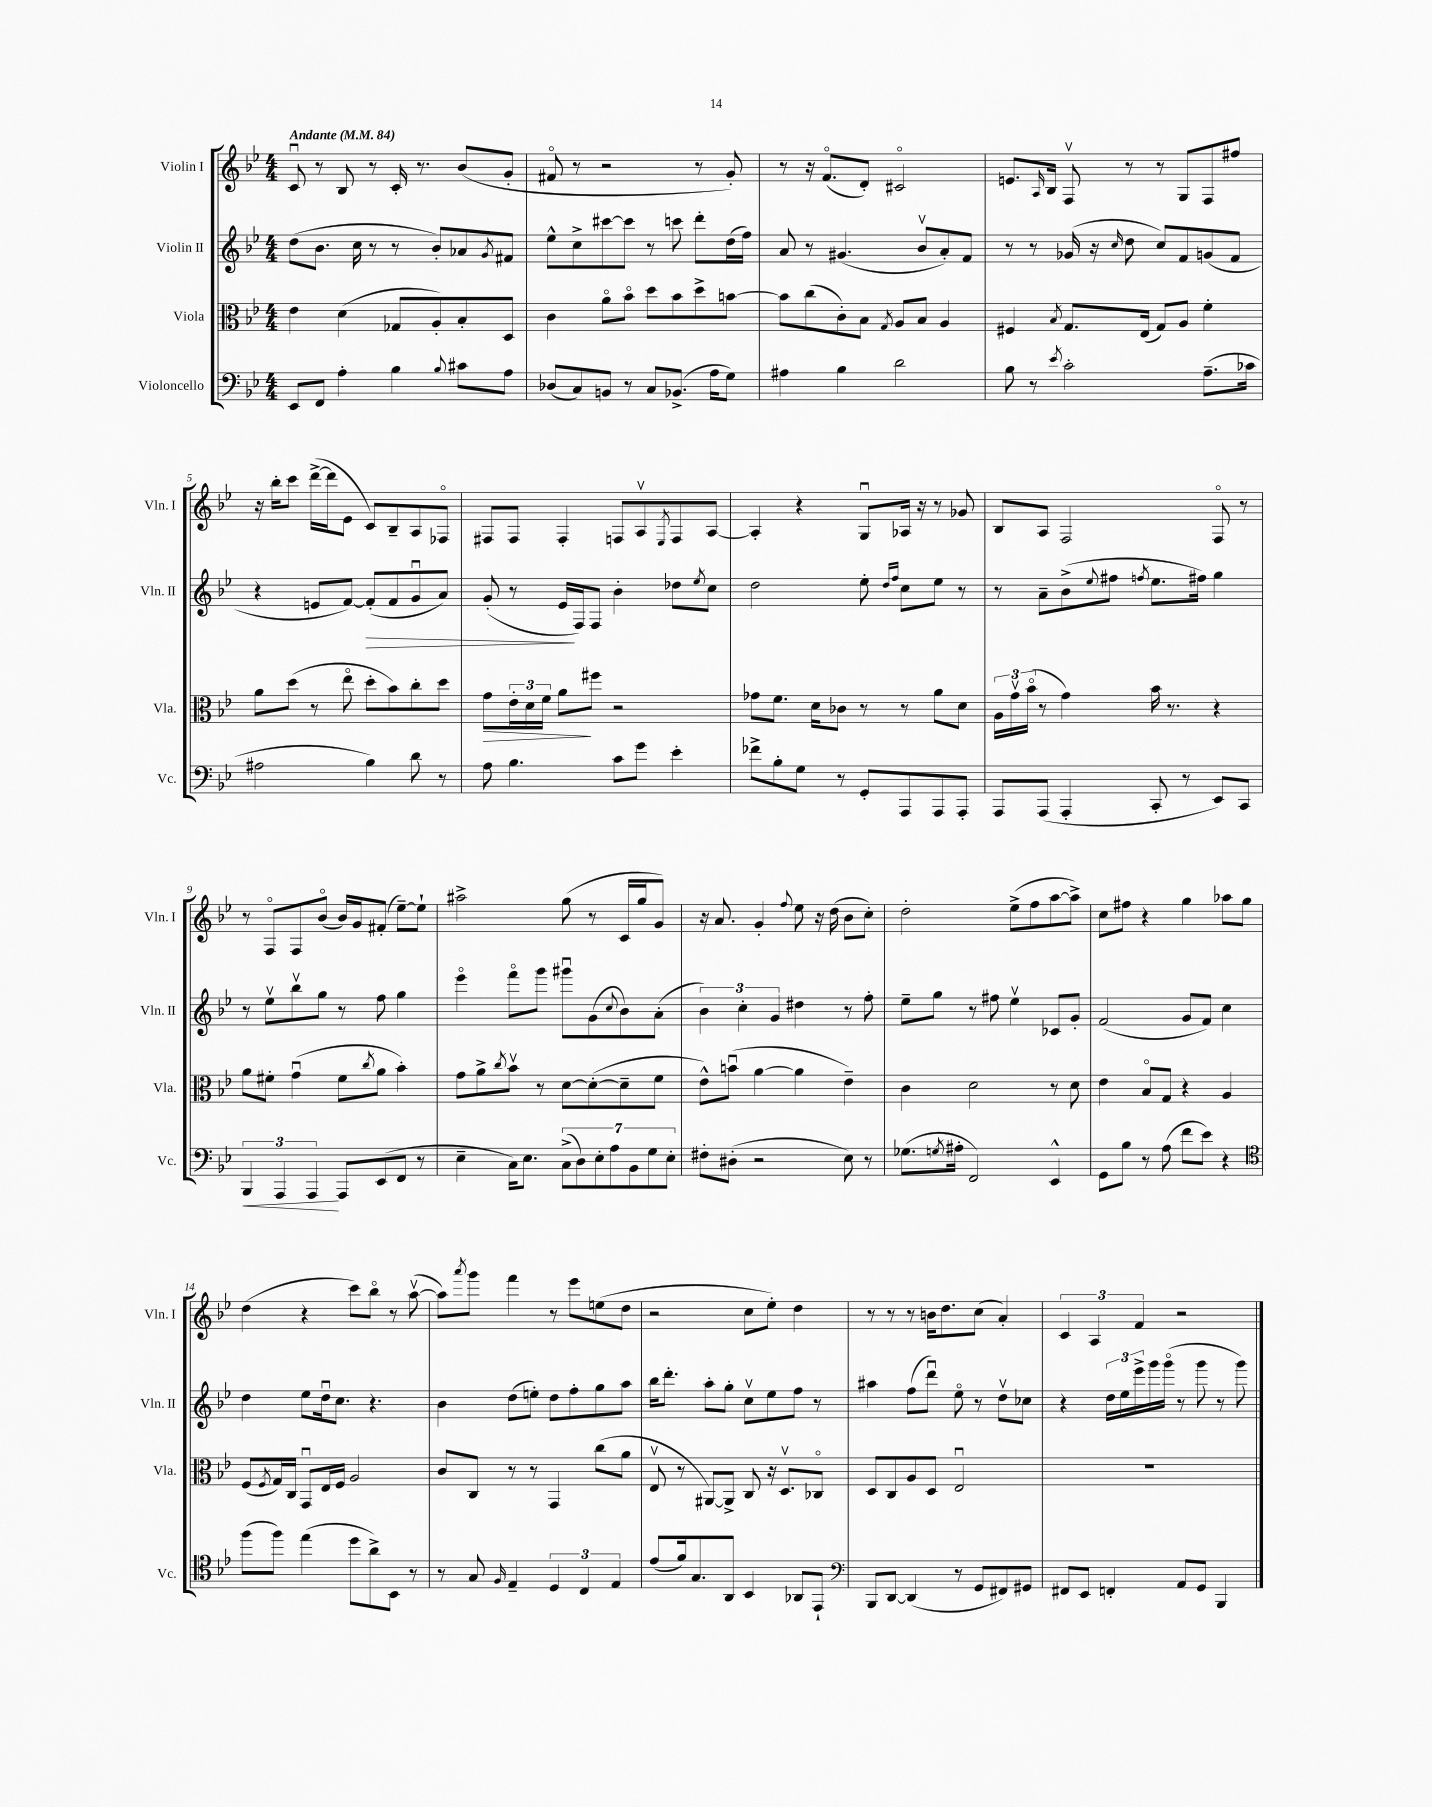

**kern	**dynam	**kern	**dynam	**kern	**dynam	**kern
*part4	*part4	*part3	*part3	*part2	*part2	*part1
*staff4	*staff4	*staff3	*staff3	*staff2	*staff2	*staff1
*I"Violoncello	*	*I"Viola	*	*I"Violin II	*	*I"Violin I
*I'Vc.	*	*I'Vla.	*	*I'Vln. II	*	*I'Vln. I
*clefF4	*	*clefC3	*	*clefG2	*	*clefG2
*k[b-e-]	*	*k[b-e-]	*	*k[b-e-]	*	*k[b-e-]
*M4/4	*	*M4/4	*	*M4/4	*	*M4/4
*MM84	*	*MM84	*	*MM84	*	*MM84
=1	=1	=1	=1	=1	=1	=1
!	!	!	!	!	!	!LO:TX:a:B:t=Andante
8EE-/L	.	4e-\	.	(8dd\L	.	8cu/
8FF/J	.	.	.	8.b-\J	.	8r
4A'\	.	(4d\	.	.	.	8B-/
.	.	.	.	16cc\	.	.
.	.	.	.	8r	.	8r
4B-\	.	8G-X/L	.	8r	.	16c'/
.	.	.	.	.	.	8.r
.	.	8A'/)	.	8b-'/L)	.	.
8qqB-/	.	.	.	.	.	.
8c#X\L	.	8B-'/	.	8a-X/	.	(8b-/L
.	.	.	.	8qg/	.	.
8A\J	.	8D/J	.	8f#X/J	.	8g'/J
=2	=2	=2	=2	=2	=2	=2
(8D-X/L	.	4c\	.	8ee-^^\L	.	8f#X/
8C/)	.	.	.	8cc^\	.	8r
8BBn/J	.	8a\L	.	[8ccc#X\	.	2r
8r	.	8b-\J	.	8ccc#\J]	.	.
8C/L	.	8dd\L	.	8r	.	.
(8.BB-X^/J	.	8b-\	.	8cccn\	.	.
.	.	8dd^\	.	8ddd'\L	.	8r
16A\KL	.	.	.	.	.	.
8G\J)	.	[8bn\J	.	(16dd\L	.	8g'/)
.	.	.	.	16ff\JJ)	.	.
=3	=3	=3	=3	=3	=3	=3
4A#X\	.	8b\L]	.	8a/	.	8r
.	.	(8cc\	.	8r	.	16r
.	.	.	.	.	.	(8.f/L
4B-\	.	8c'\)	.	(4.g#X/	.	.
.	.	8B-\J	.	.	.	8d'/J)
.	.	8qG/	.	.	.	.
2d\	.	8A/L	.	.	.	2c#X/
.	.	8B-/J	.	8b-v/L	.	.
.	.	4A/	.	8a'/)	.	.
.	.	.	.	8f/J	.	.
=4	=4	=4	=4	=4	=4	=4
8B-\	.	4F#X/	.	8r	.	8.en/L
8r	.	.	.	8r	.	.
.	.	.	.	.	.	16qqA/
.	.	.	.	.	.	16B-/Jk
8qe-/	.	8qB-/	.	.	.	.
2c'\	.	8.G/L	.	(16g-X/	.	8Fv/
.	.	.	.	16r	.	.
.	.	.	.	16qqcc/	.	.
.	.	.	.	8dd\	.	8r
.	.	(16E-/Jk	.	.	.	.
.	.	8G/L)	.	8cc/L)	.	8r
.	.	8A/J	.	8f/	.	8G/L
(8.A~\L	.	4f'\	.	(8gn/	.	8F/
.	.	.	.	8f/J	.	8ff#X/J
16c-X\Jk	.	.	.	.	.	.
!!LO:LB:g=z
=5	=5	=5	=5	=5	=5	=5
2A#X\	.	8a\L	.	4r	.	16r
.	.	.	.	.	.	16bb-'\KL
.	.	(8dd\J	.	.	.	8ccc\J
.	.	8r	.	8en/L	.	([16ddd^\LL
.	.	.	.	.	.	16ddd\J]
.	.	8ee-\	.	[8f/J)	.	8e-\J
!	!	!	!	!	!LO:HP:b	!
4B-\)	.	8dd'\L	.	(8f'/L]	>	8c/L)
.	.	8b-\)	.	8f/	.	8B-~/
8d\	.	8cc'\	.	8gu/	.	8A/
8r	.	8dd\J	.	8a/J)	.	8F-X/J
=6	=6	=6	=6	=6	=6	=6
!	!	!	!LO:HP:b	!	!	!
8A\	.	8g\L	>	(8g'/	.	8F#X/L
4.B-\	.	24e-'\L	.	8r	.	8F#/J
.	.	24d\	.	.	.	.
.	.	24f\JJ	.	.	.	.
.	.	8a\L	.	16e-/LL	.	4F#'/
.	.	.	.	16F/J)	]	.
.	.	8ff#X\J	]	8F/J	.	.
8c\L	.	2r	.	4b-'\	.	8Fn/L
8g\J	.	.	.	.	.	8Av/
.	.	.	.	.	.	8qE-/
4e-'\	.	.	.	8dd-X\L	.	8F/
.	.	.	.	8qee-/	.	.
.	.	.	.	8cc\J	.	[8A/J
=7	=7	=7	=7	=7	=7	=7
8f-X^\L	.	8g-X\L	.	2dd\	.	4A'/]
8B-'\	.	8.f\J	.	.	.	.
8G\J	.	.	.	.	.	4r
.	.	16d\KL	.	.	.	.
8r	.	8c-X\J	.	.	.	.
8GG'/L	.	8r	.	8ee-'\	.	8Gu/L
.	.	.	.	16qqdd/LL	.	.
.	.	.	.	16qqff/JJ	.	.
8AAA/	.	8r	.	8cc\L	.	16A-X/Jk
.	.	.	.	.	.	16r
8AAA/	.	8a\L	.	8ee-\J	.	8r
8AAA'/J	.	8d\J	.	8r	.	8g-X/
=8	=8	=8	=8	=8	=8	=8
8AAA/L	.	24A\LL	.	8r	.	8B-/L
.	.	24gv\	.	.	.	.
.	.	(24b-\JJ	.	.	.	.
(8AAA/J	.	8r	.	8a~\L	.	8A/J
4AAA'/	.	4g\)	.	(8b-^\	.	2F/
.	.	.	.	8qqee-/	.	.
.	.	.	.	8ff#X\J	.	.
.	.	.	.	8qffn/	.	.
8CC'/	.	16b-\	.	8.ee-\L	.	.
.	.	8.r	.	.	.	.
8r	.	.	.	.	.	.
.	.	.	.	16ff#X\Jk)	.	.
8EE-/L)	.	4r	.	4gg\	.	8F/
8CC/J	.	.	.	.	.	8r
!!LO:LB:g=z
=9	=9	=9	=9	=9	=9	=9
!	!LO:HP:b	!	!	!	!	!
6BBB-/	<	8a\L	.	8r	.	8r
.	.	8f#X'\J	.	8ee-v\L	.	8F/L
6AAA/	.	.	.	.	.	.
.	.	(4gu\	.	8bb-v\	.	8F/
6AAA/	.	.	.	.	.	.
.	.	.	.	8gg\J	.	(8b-/J
8AAA/L	[	8f#\L	.	8r	.	16b-/LL)
.	.	.	.	.	.	16g/J
.	.	8qcc/	.	.	.	.
(8EE-/	.	8a\J	.	8ff\	.	(8f#X'/J
8FF/J	.	4b-'\)	.	4gg\	.	[8ee-~\L)
8r	.	.	.	.	.	8ee-`\J]
=10	=10	=10	=10	=10	=10	=10
4E-~\	.	8g\L	.	4eee-\	.	2aa#X^\
.	.	8a^\	.	.	.	.
.	.	8qcc/	.	.	.	.
16C\KL)	.	8b-v\J	.	8fff\L	.	.
8.E-\J	.	.	.	.	.	.
.	.	8r	.	8ggg\J	.	.
(14C^\L	.	[8d\L	.	8ggg#Xu\L	.	(8gg\
14D\)	.	.	.	.	.	.
.	.	(8d'\_	.	(8g\	.	8r
14E-'\	.	.	.	.	.	.
14A\	.	.	.	.	.	.
.	.	.	.	8qqcc/	.	.
.	.	8d~\]	.	8b-\)	.	16c/LL
14BB-\	.	.	.	.	.	.
.	.	.	.	.	.	16gg/J
14G\	.	.	.	.	.	.
.	.	8f\J	.	(8a'\J	.	8g/J)
14E-'\J	.	.	.	.	.	.
=11	=11	=11	=11	=11	=11	=11
8F#X'\L	.	8e-^^\L)	.	6b-\)	.	16r
.	.	.	.	.	.	8.a/
(8D#X'\J	.	(8bnu\J	.	.	.	.
.	.	.	.	6cc'\	.	.
2r	.	[4a\	.	.	.	4g'/
.	.	.	.	6g/	.	.
.	.	.	.	.	.	8qqff/
.	.	4a\]	.	4dd#X\	.	8ee-\
.	.	.	.	.	.	16r
.	.	.	.	.	.	(16dd\
8E-\)	.	4e-~\)	.	8r	.	8b-\L
8r	.	.	.	8ff'\	.	8cc'\J)
=12	=12	=12	=12	=12	=12	=12
(8.G-X\L	.	4c\	.	8ee-~\L	.	2dd'\
.	.	.	.	8gg\J	.	.
8qGn/	.	.	.	.	.	.
16A#X'\Jk	.	.	.	.	.	.
2FF/)	.	2d\	.	8r	.	.
.	.	.	.	8ff#X\	.	.
.	.	.	.	4ee-v\	.	(8ee-^\L
.	.	.	.	.	.	8ff\
4EE-^^/	.	8r	.	8c-X/L	.	[8aa\
.	.	8d\	.	8g'/J	.	8aa^\J])
=13	=13	=13	=13	=13	=13	=13
8GG\L	.	4e-\	.	(2f/	.	8cc\L
8B-\J	.	.	.	.	.	8ff#X\J
8r	.	8B-/L	.	.	.	4r
(8A\	.	8G/J	.	.	.	.
8f\L	.	4r	.	8g/L	.	4gg\
8e-\J)	.	.	.	8f/J)	.	.
4r	.	4A/	.	4cc\	.	8aa-X\L
.	.	.	.	.	.	8gg\J
!!LO:LB:g=z
=14	=14	=14	=14	=14	=14	=14
*clefC4	*	*	*	*	*	*
(8ff\L	.	(8F/L	.	4dd\	.	(4dd\
.	.	8qF/	.	.	.	.
8ff\J)	.	16G/L)	.	.	.	.
.	.	16C/JJ	.	.	.	.
(4ee-\	.	8GGu/L	.	8ee-\L	.	4r
.	.	16E-/L	.	16ddu\k	.	.
.	.	16F/JJ	.	8.cc\J	.	.
8dd\L	.	2A/	.	.	.	8ccc\L)
8a^\)	.	.	.	4.r	.	8bb-\J
8BB-\J	.	.	.	.	.	8r
8r	.	.	.	.	.	([8aav\
=15	=15	=15	=15	=15	=15	=15
8r	.	8c/L	.	4b-\	.	8aa\L])
.	.	.	.	.	.	8qaaa/
8G/	.	8C/J	.	.	.	8ggg\J
16qqF/	.	.	.	.	.	.
4E-~/	.	8r	.	(8dd\L	.	4fff\
.	.	8r	.	8een'\J)	.	.
6D/	.	4GG/	.	8dd\L	.	8r
.	.	.	.	8ff'\	.	8eee-\L
6C/	.	.	.	.	.	.
.	.	(8cc\L	.	8gg\	.	(8een\
6E-/	.	.	.	.	.	.
.	.	8a\J	.	8aa\J	.	8dd\J
=16	=16	=16	=16	=16	=16	=16
(8e-/L	.	8E-v/	.	16bb-\KL	.	2r
.	.	.	.	8.ddd'\J	.	.
16f/k)	.	8r	.	.	.	.
8.G/	.	.	.	.	.	.
.	.	[8AA#X/L)	.	8aa'\L	.	.
8AA/J	.	8AA#^/J]	.	8gg'\J	.	.
4BB-/	.	8C/	.	8ccv\L	.	8cc\L
.	.	16r	.	8ee-\	.	8ee-'\J)
.	.	8.Dv/L	.	.	.	.
8AA-X/L	.	.	.	8ff\J	.	4dd\
8EE-`/J	.	8C-X/J	.	8r	.	.
=17	=17	=17	=17	=17	=17	=17
*clefF4	*	*	*	*	*	*
8BBB-/L	.	8D/L	.	4aa#X\	.	8r
[8DD/J	.	8C/	.	.	.	8r
(4DD/]	.	8A/	.	(8ff\L	.	8r
.	.	8D/J	.	8dddu\J)	.	16bn\KL
.	.	.	.	.	.	8.dd\
8r	.	2E-u/	.	8ee-\	.	.
8GG/L	.	.	.	8r	.	(8cc\J
8FF#X/)	.	.	.	8ddv\L	.	4a'/)
8GG#X/J	.	.	.	8cc-X\J	.	.
=18	=18	=18	=18	=18	=18	=18
8FF#X/L	.	1r	.	4r	.	6c/
8EE-/J	.	.	.	.	.	.
.	.	.	.	.	.	6A/
4FFn'/	.	.	.	24dd\LL	.	.
.	.	.	.	24ee-\	.	.
.	.	.	.	24eee-^\	.	6f/
.	.	.	.	16ggg\	.	.
.	.	.	.	(16ggg\JJ	.	.
8AA/L	.	.	.	8r	.	2r
8GG/J	.	.	.	8ggg\	.	.
4BBB-/	.	.	.	8r	.	.
.	.	.	.	8ggg\)	.	.
==	==	==	==	==	==	==
*-	*-	*-	*-	*-	*-	*-
